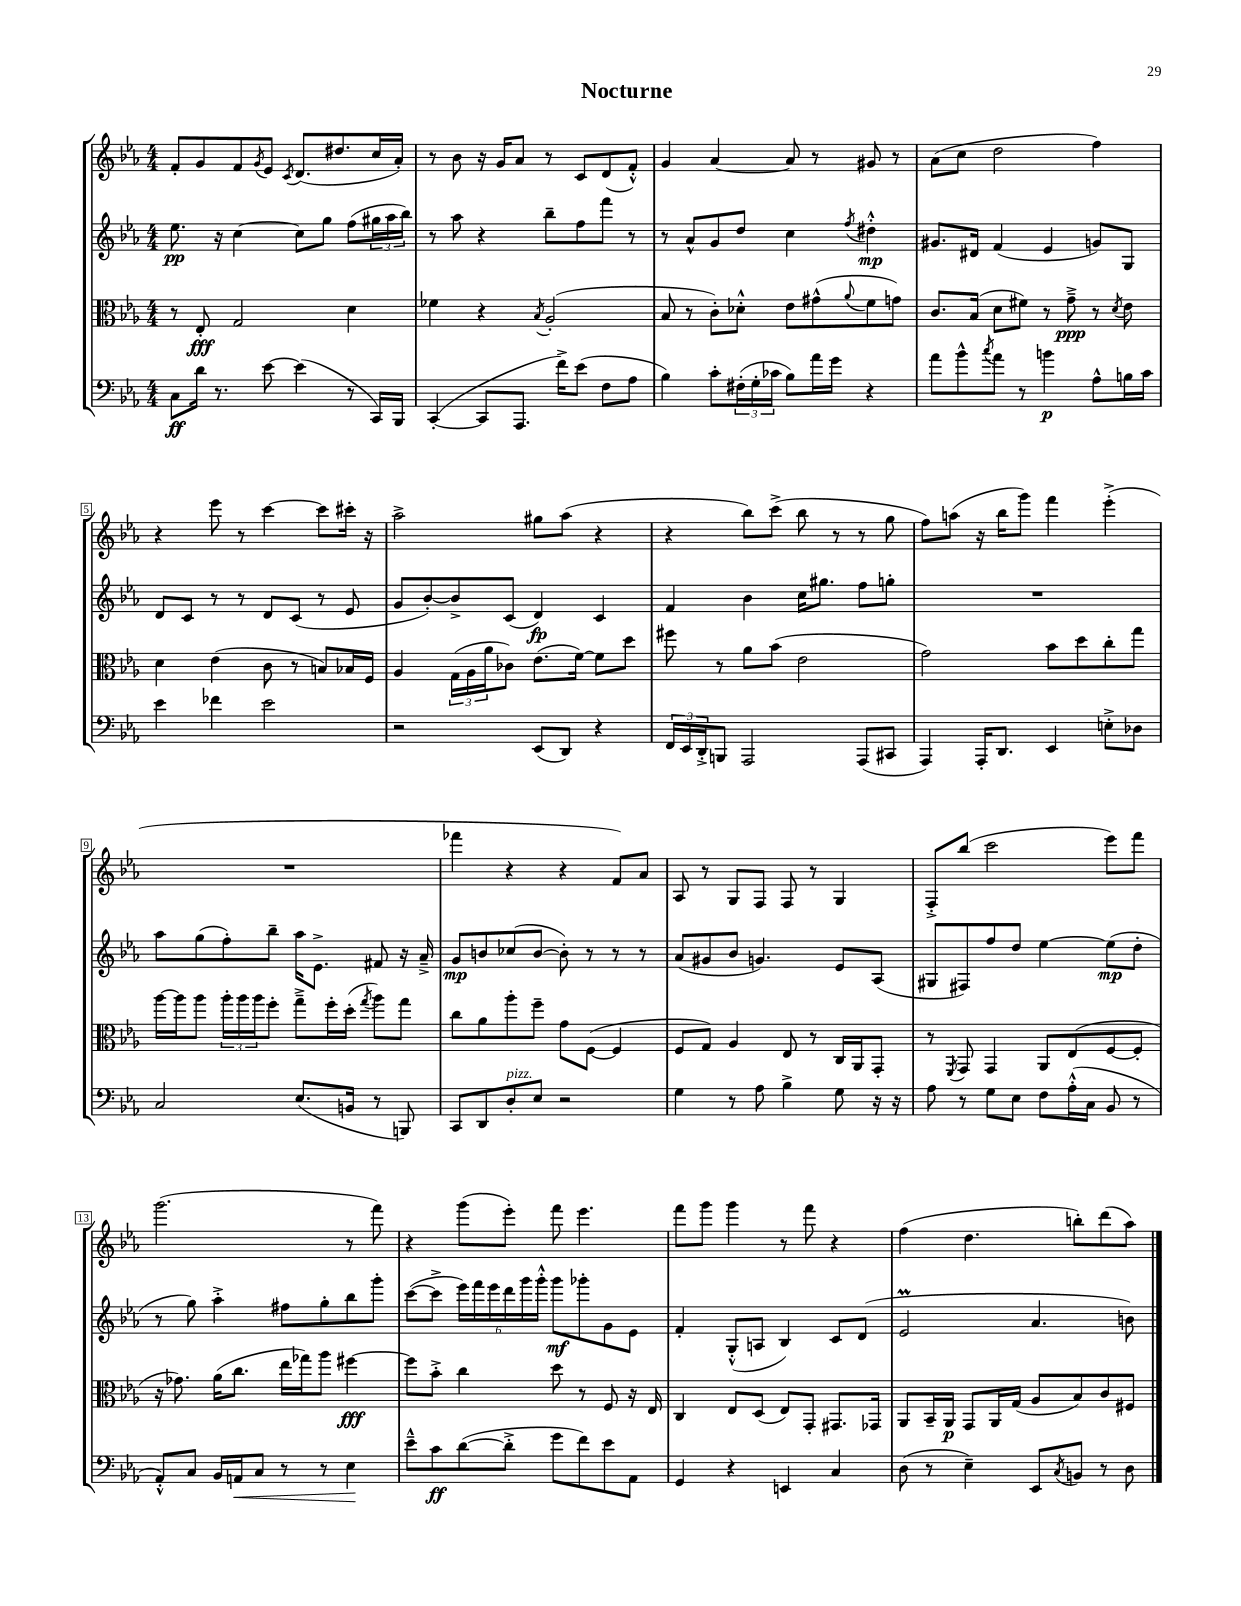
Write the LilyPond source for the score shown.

\header { title = "Nocturne" }
<<
\new StaffGroup <<
\new Staff = "s0" {
    \clef treble \key ees \major \numericTimeSignature \time 4/4
    f'8-. g'8 f'8 \acciaccatura { g'8 } ees'8 \acciaccatura { c'8 } d'8.( dis''8. c''16 aes'16-.) |
    r8 bes'8 r16 g'16 aes'8 r8 c'8 d'8( f'8-.-^) |
    g'4 aes'4~ aes'8 r8 gis'8 r8 |
    aes'8( c''8 d''2 f''4) |
    r4 ees'''8 r8 c'''4~ c'''8 cis'''16-. r16 |
    aes''2-> gis''8 aes''8( r4 |
    r4 bes''8) c'''8->( bes''8 r8 r8 g''8 |
    f''8) a''8( r16 bes''16 g'''8) f'''4 ees'''4-.->( |
    R1 |
    fes'''4 r4 r4 f'8) aes'8 |
    aes8 r8 g8 f8 f8 r8 g4 |
    f8-.-> bes''8( c'''2 ees'''8) f'''8 |
    g'''2.( r8 f'''8) |
    r4 g'''8( ees'''8-.) f'''8 ees'''4. |
    f'''8 g'''8 g'''4 r8 f'''8 r4 |
    f''4( d''4. b''8-.) d'''8( aes''8) \bar "|." |
}
\new Staff = "s1" {
    \clef treble \key ees \major \numericTimeSignature \time 4/4
    ees''8.\pp r16 c''4~ c''8 g''8 f''8( \tuplet 3/2 { gis''16 aes''16 bes''16) } |
    r8 aes''8 r4 bes''8-- f''8 f'''8 r8 |
    r8 aes'8-^ g'8 d''8 c''4 \acciaccatura { f''8 } dis''4-.-^\mp |
    gis'8. dis'16 f'4( ees'4 g'8) g8 |
    d'8 c'8 r8 r8 d'8 c'8( r8 ees'8 |
    g'8 bes'8~-.) bes'8-> c'8( d'4\fp) c'4 |
    f'4 bes'4 c''16 gis''8. f''8 g''8-. |
    R1 |
    aes''8 g''8( f''8-.) bes''8-- aes''16 ees'8.-> fis'8 r16 aes'16---> |
    g'8\mp b'8 ces''8( b'8~ b'8-.) r8 r8 r8 |
    aes'8( gis'8 bes'8 g'4.) ees'8 aes8( |
    gis8 fis8) f''8 d''8 ees''4~ ees''8\mp( d''8-. |
    r8 g''8) aes''4-.-> fis''8 g''8-. bes''8 g'''8-. |
    c'''8~( c'''8-> \tuplet 6/4 { ees'''16) f'''16 ees'''16 d'''16 g'''16 g'''16-.-^ } g'''8\mf ges'''8-. g'8 ees'8 |
    f'4-. g8-.-^( a8 bes4) c'8 d'8( |
    ees'2\prall aes'4. b'8) \bar "|." |
}
\new Staff = "s2" {
    \clef alto \key ees \major \numericTimeSignature \time 4/4
    r8 ees8-.\fff g2 d'4 |
    fes'4 r4 \acciaccatura { bes8 } aes2-.( |
    bes8 r8 c'8-.) des'8-.-^ ees'8 gis'8-^( \appoggiatura { aes'8 } f'8 g'8) |
    c'8. bes16( d'8 fis'8) r8 g'8--->\ppp r8 \acciaccatura { d'8 } ees'8 |
    d'4 ees'4( c'8 r8 b8) bes16 f16 |
    aes4 \tuplet 3/2 { g16( aes16 aes'16 } ces'8) ees'8.( f'16~) f'8 d''8 |
    fis''8 r8 aes'8 bes'8( ees'2 |
    g'2) bes'8 d''8 c''8-. g''8 |
    aes''16~ aes''16 aes''8 \tuplet 3/2 { aes''16-. aes''16 aes''16 } f''8-. g''8---> f''16-. d''16-.( \acciaccatura { g''8 } aes''8) g''8 |
    c''8 aes'8 aes''8-. f''8-- g'8 f8~( f4 |
    f8 g8) aes4 ees8 r8 c16 aes,16 g,8-. |
    r8 \acciaccatura { f,8 } g,8 g,4 aes,8 ees8( f8~ f8-. |
    r16 ges'8.) aes'16( c''8. ees''16 ges''16) aes''8 fis''4~\fff |
    fis''8 bes'8-.-> c''4 d''8 r8 f8 r16 ees16 |
    c4 ees8 d8( ees8) g,8-. gis,8. ges,16 |
    aes,8 bes,16-- aes,16\p g,8 aes,16 g16( aes8 bes8) c'8 fis8 \bar "|." |
}
\new Staff = "s3" {
    \clef bass \key ees \major \numericTimeSignature \time 4/4
    c8\ff d'16 r8. ees'8~ ees'4( r8 c,16) bes,,16 |
    c,4~-.( c,8 aes,,8. f'16->) ees'8( f8 aes8 |
    bes4) c'8-. \tuplet 3/2 { fis16-.( g16-. ces'16 } bes8) aes'16 g'16 r4 |
    aes'8 bes'8-^ \acciaccatura { c''8 } aes'8 r8 b'4\p aes8-^ b16 c'16 |
    ees'4 fes'4 ees'2 |
    r2 ees,8( d,8) r4 |
    \tuplet 3/2 { f,16 ees,16 d,16-.-> } b,,8 aes,,2 aes,,8( cis,8 |
    aes,,4) aes,,16-. d,8. ees,4 e8-.-> des8 |
    c2 ees8.( b,16 r8 b,,8) |
    c,8 d,8 d8-.^\markup { \italic "pizz." } ees8 r2 |
    g4 r8 aes8 bes4-> g8 r16 r16 |
    aes8 r8 g8 ees8 f8 aes16-.-^( c16 bes,8 r8 |
    aes,8-.-^) c8 bes,16 a,16\< c8 r8 r8 ees4\! |
    ees'8---^ c'8\ff d'8~( d'8-.-> g'8 f'8) ees'8 aes,8 |
    g,4 r4 e,4 c4 |
    d8( r8 ees4--) ees,8 \acciaccatura { c8 } b,8 r8 d8 \bar "|." |
}
>>
>>
\layout { \context { \Score \override BarNumber.stencil = #(make-stencil-boxer 0.1 0.3 ly:text-interface::print) } }
